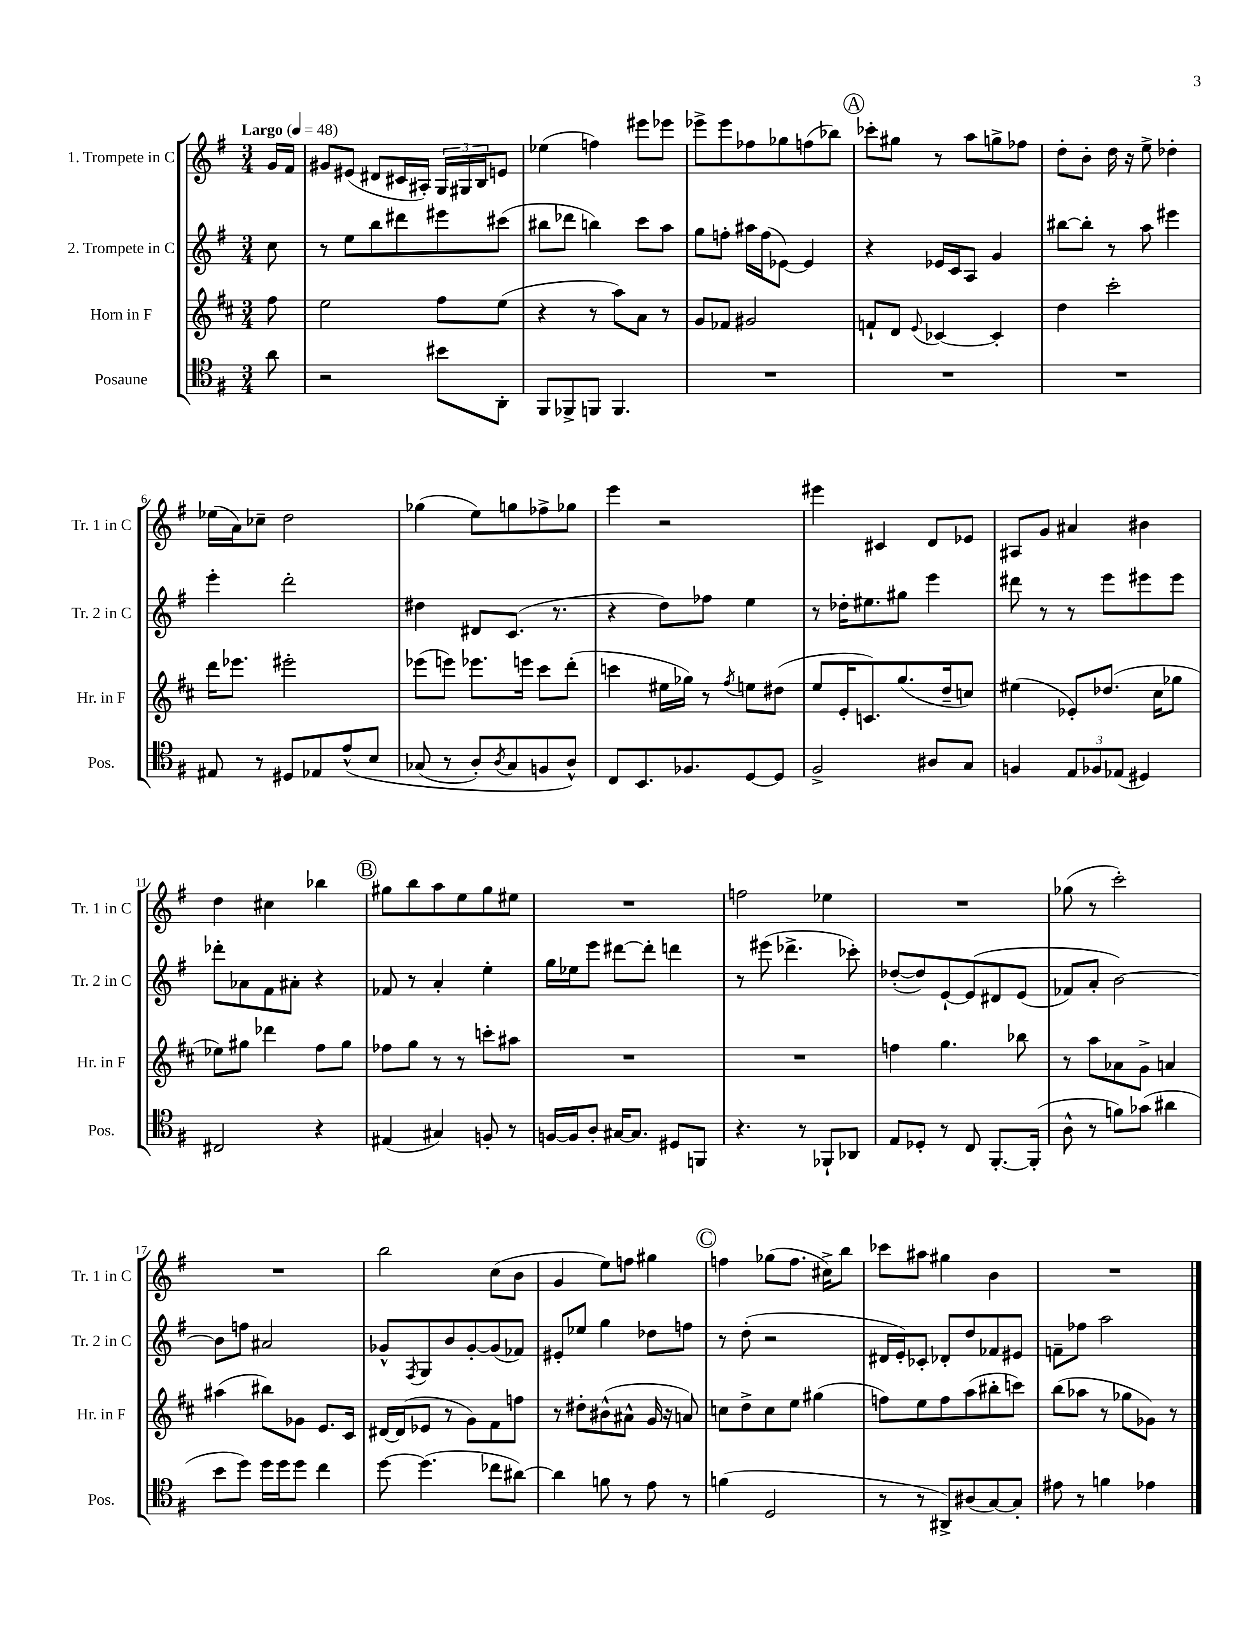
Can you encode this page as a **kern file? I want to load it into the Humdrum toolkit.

**kern	**kern	**kern	**kern
*part4	*part3	*part2	*part1
*staff4	*staff3	*staff2	*staff1
*I"Posaune	*I"Horn in F	*I"2. Trompete in C	*I"1. Trompete in C
*I'Pos.	*I'Hr. in F	*I'Tr. 2 in C	*I'Tr. 1 in C
*clefC4	*clefG2	*clefG2	*clefG2
*k[f#]	*k[f#c#]	*k[f#]	*k[f#]
*M3/4	*M3/4	*M3/4	*M3/4
*MM48	*MM48	*MM48	*MM48
=	=	=	=
!	!	!	!LO:TX:a:B:t=Largo
8a\	8ff#\	8cc\	16g/LL
.	.	.	16f#/JJ
=1	=1	=1	=1
2r	2ee\	8r	8g#X/L
.	.	8ee\L	(8e#X/J
.	.	8bb\	8d#X/L
.	.	8ddd#X\	16c#X/L
.	.	.	16A#X'/JJ)
8b#X\L	8ff#\L	8eee#X\	24G/LL
.	.	.	24G#X/
.	.	.	24B/J
8AA'\J	(8ee\J	(8ccc#X\J	8en/J
=2	=2	=2	=2
8FF#/L	4r	8bb#X\L	(4ee-X\
8FF-X^/	.	8ddd-X\J	.
8FFn/J	8r	4bbn\)	4ffn\)
4.FF/	8aa\L)	.	.
.	8a\J	8ccc\L	8eee#X\L
.	8r	8aa\J	8eee-X\J
=3	=3	=3	=3
2.r	8g/L	8gg\L	8eee-X^\L
.	8f-X/J	8ffn'\J	8eee-\
.	2g#X/	16aa#X\LL	8ff-X\
.	.	(16ff\J	.
.	.	[8e-X\J)	8gg-X\
.	.	4e-/]	(8ffn\
.	.	.	8bb-X\J)
!!LO:REH:place=s1:t=A
=4	=4	=4	=4
2.r	8fn`/L	4r	8ccc-X'\L
.	8d/J	.	8gg#X\J
.	8qqe/	.	.
.	[4c-X/	16e-X/LL	8r
.	.	16c/J	.
.	.	8A/J	8aa\L
.	4c-'/]	4g/	8ggn^\
.	.	.	8ff-X\J
=5	=5	=5	=5
2.r	4dd\	[8bb#X\L	8dd'\L
.	.	8bb#'\J]	8b'\J
.	2ccc#'\	8r	16dd\
.	.	.	16r
.	.	8aa\	8ee^\
.	.	4eee#X\	4dd-X'\
!!LO:LB:g=z
=6	=6	=6	=6
8E#X/	16ddd\KL	4eee'\	(16ee-X\LL
.	8.eee-X\J	.	16a\J)
8r	.	.	8cc-X~\J
8D#X/L	2eee#X'\	2ddd'\	2dd\
8E-X/	.	.	.
(8e^^/	.	.	.
8B/J	.	.	.
=7	=7	=7	=7
(8G-X/	(8eee-X\L	4dd#X\	(4gg-X\
8r	8eeen\J)	.	.
8A'/L)	8.eee-X\L	8d#X/L	8ee\L)
8qA/	.	.	.
8G-/	.	(8.c/J	8ggn\
.	16eeen\Jk	.	.
8Fn/	8ccc#\L	.	8ff-X^\
.	.	8.r	.
8A^^/J)	(8ddd'\J	.	8gg-X\J
=8	=8	=8	=8
8C/L	4cccn\	4r	4eee\
8.BB/	.	.	.
.	16ee#X\LL	8dd\L)	2r
8.F-X/	16gg-X\JJ)	.	.
.	8r	8ff-X\J	.
.	8qff#/	.	.
[8D/	8een\L	4ee\	.
8D/J]	(8dd#X\J	.	.
=9	=9	=9	=9
2F#^/	8ee/L	8r	4eee#X\
.	16e'/K	16dd-X'\KL	.
.	8.cn/)	8.ee#X\	.
.	.	.	4c#X/
.	(8.gg/	8gg#X\J	.
8A#X/L	.	4eee\	8d/L
.	16dd~/k	.	.
8G/J	8ccn/J)	.	8e-X/J
=10	=10	=10	=10
4Fn/	(4ee#X\	8ddd#X\	8A#X/L
.	.	8r	8g/J
12E/L	8e-X'/L)	8r	4a#X/
12F-X/	.	.	.
.	(8.dd-X/J	8eee\L	.
(12E-X/J	.	.	.
4D#X/)	.	8eee#X\	4b#X\
.	16cc#\KL	.	.
.	8gg-X\J	8eee#\J	.
!!LO:LB:g=z
=11	=11	=11	=11
2C#X/	8ee-X\L)	8ddd-X'\L	4dd\
.	8gg#X\J	8a-X\	.
.	4ddd-X\	8f#\	4cc#X\
.	.	8a#X'\J	.
4r	8ff#\L	4r	4bb-X\
.	8gg#\J	.	.
!!LO:REH:place=s1:t=B
=12	=12	=12	=12
(4E#X/	8ff-X\L	8f-X/	8gg#X\L
.	8gg\J	8r	8bb\
4G#X/)	8r	4a'/	8aa\
.	8r	.	8ee\
8Fn'/	8cccn'\L	4ee'\	8gg#\
8r	8aa#X\J	.	8ee#X\J
=13	=13	=13	=13
[16Fn/LL	2.r	16gg\LL	2.r
16F/J]	.	16ee-X\J	.
8A'/J	.	8eee\J	.
[16G#X/KL	.	[8ddd#X\L	.
8.G#/J]	.	.	.
.	.	8ddd#'\J]	.
8D#X/L	.	4dddn\	.
8FFn/J	.	.	.
=14	=14	=14	=14
4.r	2.r	8r	2ffn\
.	.	(8eee#X\	.
.	.	4.ddd-X^\	.
8r	.	.	.
8FF-X`/L	.	.	4ee-X\
8AA-X/J	.	8ccc-X'\)	.
=15	=15	=15	=15
8E/L	4ffn\	([8dd-X'/L	2.r
8D-X'/J	.	8dd-/])	.
8r	4.gg\	[8e`/	.
8C/	.	(8e/]	.
[8.FF#'/L	.	8d#X/	.
.	8bb-X\	(8e/J	.
(16FF#'/Jk]	.	.	.
=16	=16	=16	=16
8A^^\	8r	8f-X/L)	(8gg-X\
8r	8aa\L	8a'/J	8r
8fn\L)	8a-X\	[2b\)	2ccc'\)
(8g-X\J	8g^\J	.	.
4a#X\	4an/	.	.
!!LO:LB:g=z
=17	=17	=17	=17
8b\L	(4aa#X\	8b\L]	2.r
8dd\J)	.	8ffn\J	.
16dd\LL	8bb#X\L)	2a#X/	.
16dd\J	.	.	.
8dd\J	8g-X\J	.	.
4cc\	8.e/L	.	.
.	16c#/Jk	.	.
=18	=18	=18	=18
[8dd\	[16d#X/LL	8g-X^^/L	2bb\
.	(16d#/J]	.	.
.	.	8qF#/	.
(4.dd\]	8e-X/J	8G/	.
.	8r	8b/	.
.	8g\L)	[8g-'/	.
8cc-X\L	8f#\	(8g-/]	(8cc\L
[8a#X\J)	8ffn\J	8f-X/J)	8b\J
=19	=19	=19	=19
4a#\]	8r	8e#X'/L	4g/
.	8dd#X'\L	8ee-X/J	.
8fn\	(8b#X^^\	4gg\	8ee\L)
8r	8a#X^^\J	.	8ffn\J
8e\	16g/	8dd-X\L	4gg#X\
.	16r	.	.
8r	8an/)	8ffn\J	.
!!LO:REH:place=s1:t=C
=20	=20	=20	=20
(4fn\	8ccn\L	8r	4ffn\
.	8dd^\	(8dd'\	.
2D/	8cc\	2r	(8gg-X\L
.	8ee\J	.	8.ff\J
.	(4gg#X\	.	.
.	.	.	16cc#X^\KL)
.	.	.	8bb\J
=21	=21	=21	=21
8r	8ffn\L)	16d#X/LL	8ccc-X\L
.	.	16e'/J)	.
8r	8ee\	8c-X'/J	8aa#X\J
8AA#X^/L)	8ff\	8d-X'/L	4gg#X\
(8A#X/	(8aa\	8dd/	.
[8G/)	8bb#X'\	8f-X/	4b\
8G'/J]	8cccn\J)	8e#X/J	.
=22	=22	=22	=22
8e#X\	(8bb\L	8fn~\L	2.r
8r	8aa-X\J	8ff-X\J	.
4fn\	8r	2aa\	.
.	8gg-X\L	.	.
4e-X\	8g-X\J)	.	.
.	8r	.	.
==	==	==	==
*-	*-	*-	*-
